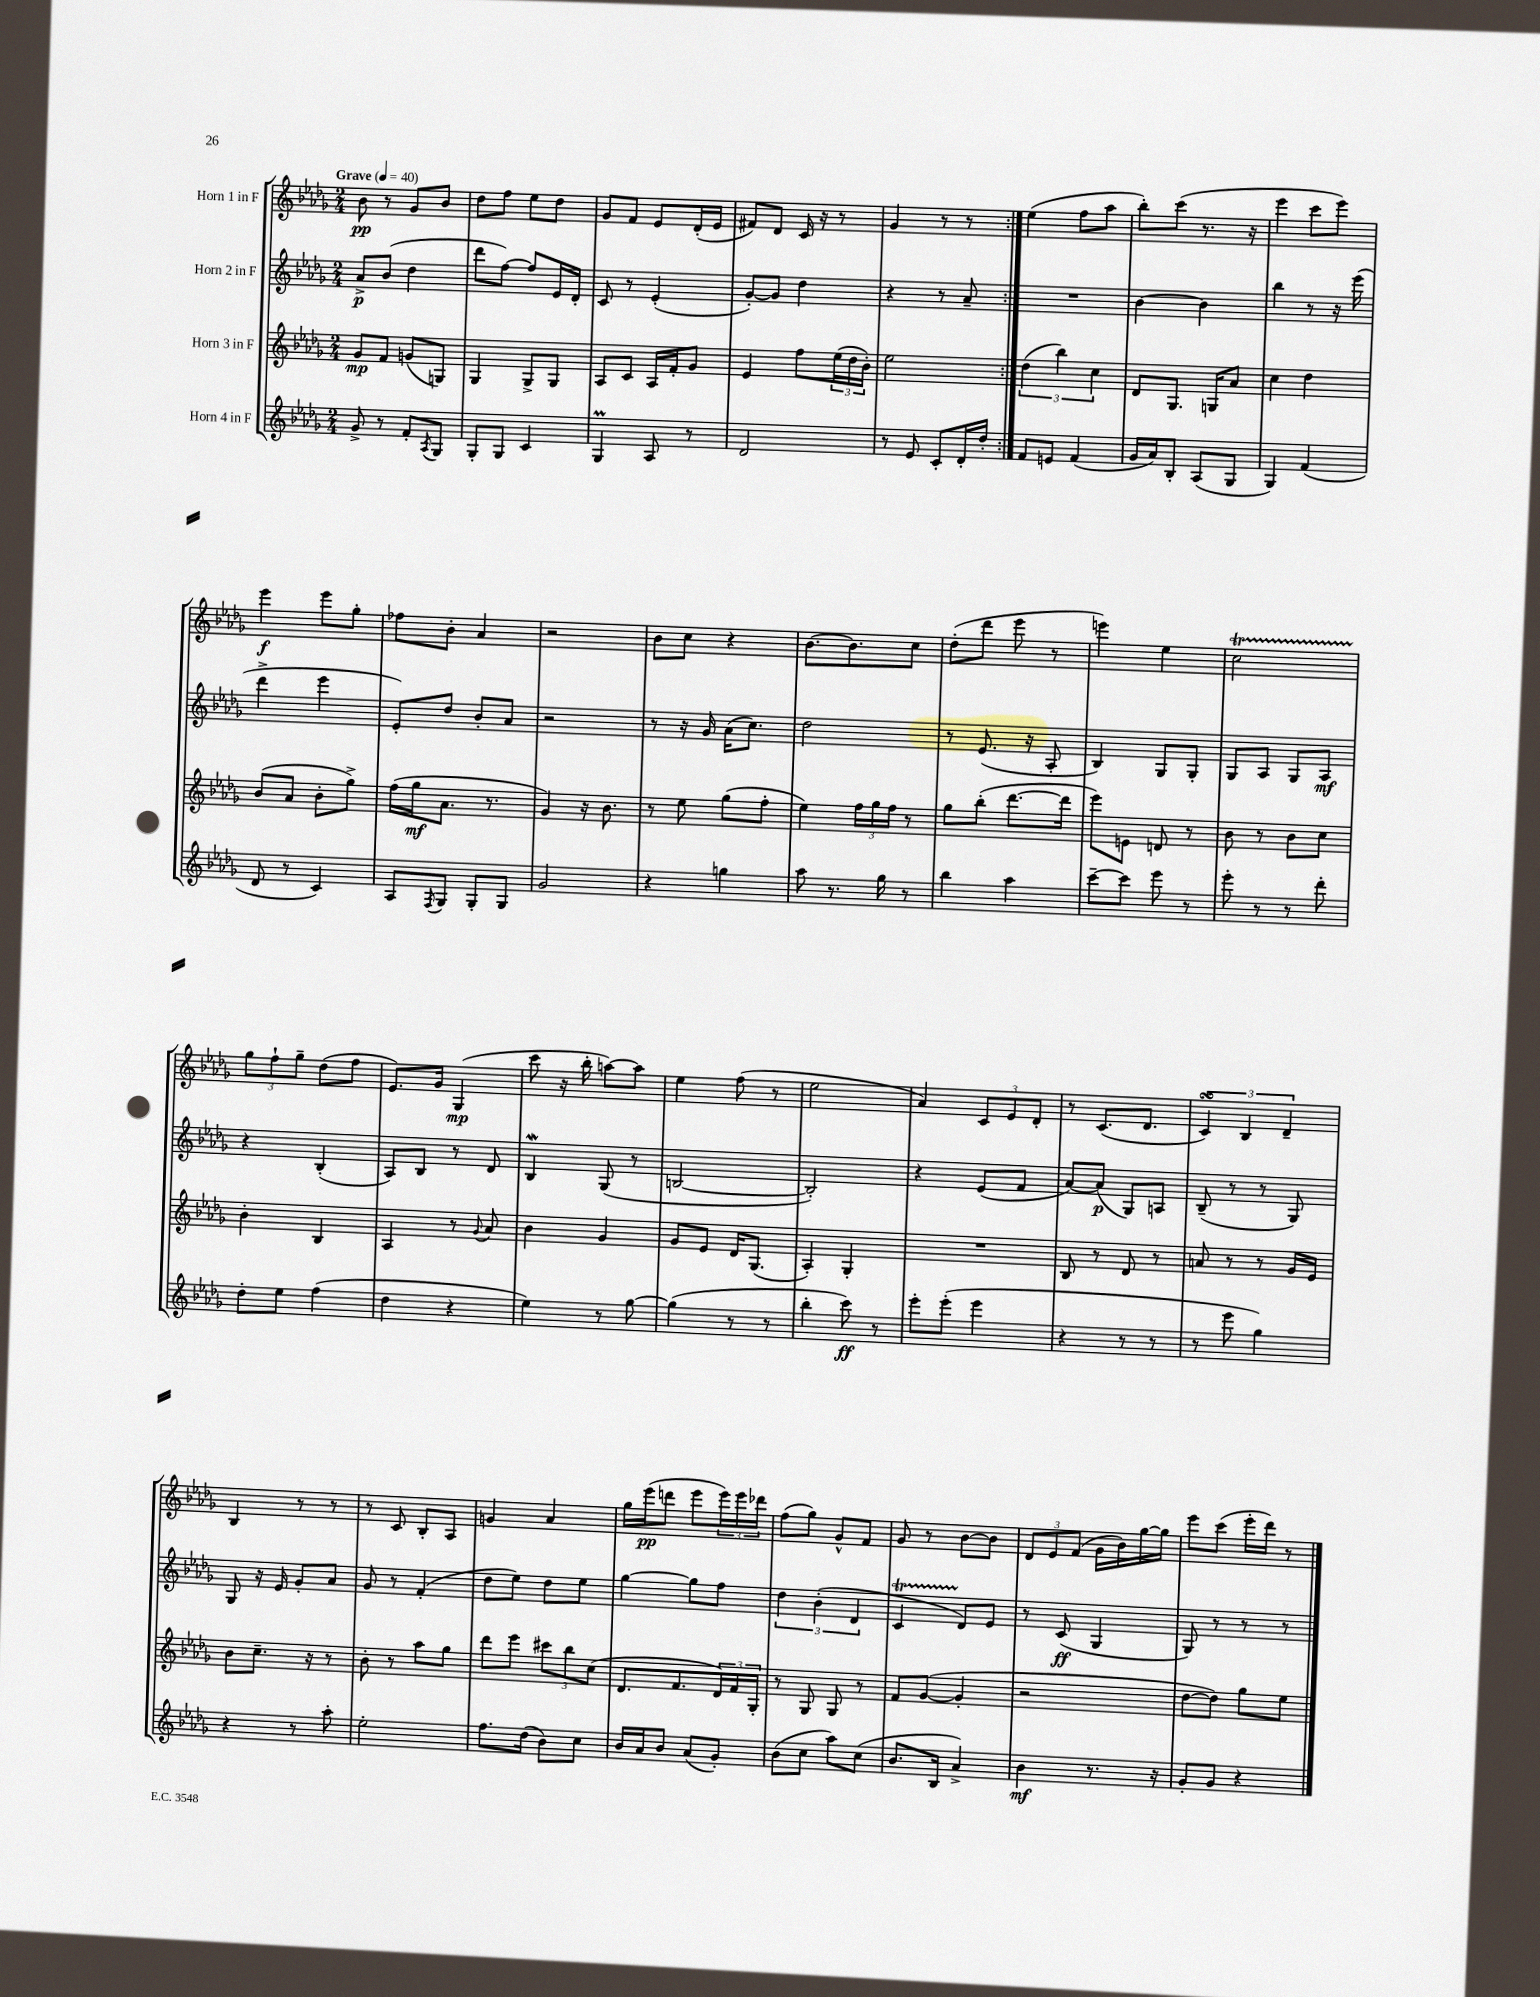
<<
\new StaffGroup <<
\new Staff = "s0" \with { instrumentName = "Horn 1 in F" } {
    \clef treble \key des \major \numericTimeSignature \time 2/4 \tempo "Grave" 4 = 40
    \repeat volta 2 { bes'8\pp r8 ges'8 bes'8 |
    des''8 f''8 ees''8 des''8 |
    ges'8 f'8 ees'8 des'16-.( ees'16 |
    fis'8) des'8 c'16 r16 r8 |
    ges'4 r8 r8 | }
    ees''4( f''8 aes''8 |
    bes''8-.) c'''8( r8. r16 |
    ees'''4 c'''8 ees'''8) |
    ees'''4\f ees'''8 ges''8-. |
    fes''8 bes'8-. aes'4 |
    r2 |
    bes'8 c''8 r4 |
    bes'8.~ bes'8. c''8 |
    des''8-.( des'''8 ees'''8 r8 |
    e'''4) ees''4 |
    c''2\startTrillSpan |
    \tuplet 3/2 { ges''8\stopTrillSpan f''8-! ges''8-- } des''8( f''8 |
    ees'8.) ges'16 ges4\mp( |
    c'''8 r16 bes''16-. a''8~) a''8 |
    ees''4 f''8( r8 |
    ees''2 |
    aes'4) \tuplet 3/2 { c'8 ees'8 des'8-. } |
    r8 c'8.( des'8. |
    \tuplet 3/2 { c'4\turn) bes4 des'4-- } |
    bes4 r8 r8 |
    r8 c'8 bes8-. aes8 |
    g'4 aes'4 |
    ges''16 ees'''16\pp( d'''8 ees'''8 \tuplet 3/2 { ees'''16) ees'''16 des'''16 } |
    f''8( ges''8) ges'8-^ f'8 |
    ges'8 r8 bes'8~ bes'8 |
    \tuplet 3/2 { des'8 ees'8 f'8( } ges'16 bes'16) ges''16~ ges''16 |
    ees'''8 c'''8( ees'''16-. des'''16) r8 \bar "|." |
}
\new Staff = "s1" \with { instrumentName = "Horn 2 in F" } {
    \clef treble \key des \major \numericTimeSignature \time 2/4
    \repeat volta 2 { aes'8->\p bes'8( des''4 |
    des'''8 f''8~) f''8 ees'16 des'16-. |
    c'8 r8 ees'4-.( |
    ges'8~-.) ges'8 des''4 |
    r4 r8 aes'8-- | }
    R2 |
    bes'4~ bes'4 |
    bes''4 r8 r16 ees'''16( |
    des'''4-> ees'''4 |
    ees'8-.) des''8 bes'8-. aes'8 |
    r2 |
    r8 r16 ges'16 aes'16( c''8.) |
    des''2 |
    r8 ees'8.( r16 aes8-. |
    bes4) ges8 ges8-. |
    ges8 aes8 ges8 aes8\mf |
    r4 bes4-.( |
    aes8) bes8 r8 des'8 |
    bes4\mordent ges8( r8 |
    b2~ |
    b2-.) |
    r4 ees'8( f'8 |
    aes'8~) aes'8\p( ges8) a8 |
    bes8--( r8 r8 ges8) |
    ges8 r16 ees'16 ges'8-. aes'8 |
    ges'8 r8 f'4-.( |
    des''8 ees''8) des''8 ees''8 |
    ges''4~ ges''8 f''8 |
    \tuplet 3/2 { des''4 bes'4-.( des'4 } |
    c'4\startTrillSpan des'8\stopTrillSpan) ees'8 |
    r8 c'8\ff( ges4 |
    ges8) r8 r8 r8 \bar "|." |
}
\new Staff = "s2" \with { instrumentName = "Horn 3 in F" } {
    \clef treble \key des \major \numericTimeSignature \time 2/4
    \repeat volta 2 { ges'8\mp f'8 g'8( g8) |
    ges4 ges8-> ges8 |
    aes8 c'8 aes16 f'16-. ges'8 |
    ees'4 f''8 \tuplet 3/2 { ees''16( des''16 bes'16-.) } |
    ees''2 | }
    \tuplet 3/2 { des''4( bes''4) c''4 } |
    des'8 ges8. g16 aes'8 |
    c''4 des''4 |
    bes'8( aes'8 bes'8-. ges''8->) |
    f''16( ges''16\mf aes'8. r8. |
    ges'4) r16 bes'8. |
    r8 ees''8 ges''8( f''8-. |
    ees''4) \tuplet 3/2 { f''16 ges''16 f''16 } r8 |
    ges''8 bes''8-.( des'''8.~ des'''16 |
    ees'''8) e'8 d'8 r8 |
    bes'8 r8 bes'8 c''8 |
    bes'4-. bes4 |
    aes4 r8 \appoggiatura { ges'8 } aes'8 |
    bes'4 ges'4 |
    ges'8 ees'8 des'16 ges8.( |
    aes4-.) ges4-. |
    R2 |
    bes8 r8 des'8 r8 |
    a'8 r8 r8 ges'16 ees'16 |
    bes'8 c''8.-- r16 r8 |
    bes'8-. r8 aes''8 ges''8 |
    des'''8 ees'''8 \tuplet 3/2 { cis'''8 bes''8 c''8( } |
    des'8. f'8. \tuplet 3/2 { des'16) f'16 ges16-. } |
    r8 ges8 ges8 r8 |
    f'8 ges'8~( ges'4-. |
    r2 |
    des''8~ des''8) ges''8 ees''8 \bar "|." |
}
\new Staff = "s3" \with { instrumentName = "Horn 4 in F" } {
    \clef treble \key des \major \numericTimeSignature \time 2/4
    \repeat volta 2 { ges'8-> r8 f'8-. \acciaccatura { aes8 } ges8 |
    ges8-. ges8 c'4 |
    ges4\prall aes8 r8 |
    des'2 |
    r8 ees'8 c'8-. des'16-. des''16-. | }
    f'8 e'8 f'4( |
    ges'16 aes'16) bes8-. aes8( ges8 |
    ges4) f'4( |
    des'8 r8 c'4) |
    aes8 \acciaccatura { f8 } ges8 ges8-. ges8 |
    ges'2 |
    r4 g''4 |
    aes''8 r8. ges''16 r8 |
    bes''4 aes''4 |
    c'''8~-- c'''8 ees'''8 r8 |
    ees'''8-. r8 r8 des'''8-. |
    des''8-. ees''8 f''4( |
    des''4 r4 |
    ees''4) r8 ges''8~ |
    ges''4( r8 r8 |
    bes''4-. c'''8\ff) r8 |
    ees'''8-. ees'''8-.( ees'''4 |
    r4 r8 r8 |
    r8 ees'''8 ges''4) |
    r4 r8 aes''8-. |
    ees''2-. |
    f''8. des''16( bes'8) c''8 |
    bes'16 aes'16 bes'8 aes'8( ges'8-.) |
    bes'8( c''8 aes''8) c''8( |
    bes'8. bes16 aes'4->) |
    bes'4\mf r8. r16 |
    ges'8-. ges'8 r4 \bar "|." |
}
>>
>>
\layout { \context { \Score \remove "Bar_number_engraver" } }
